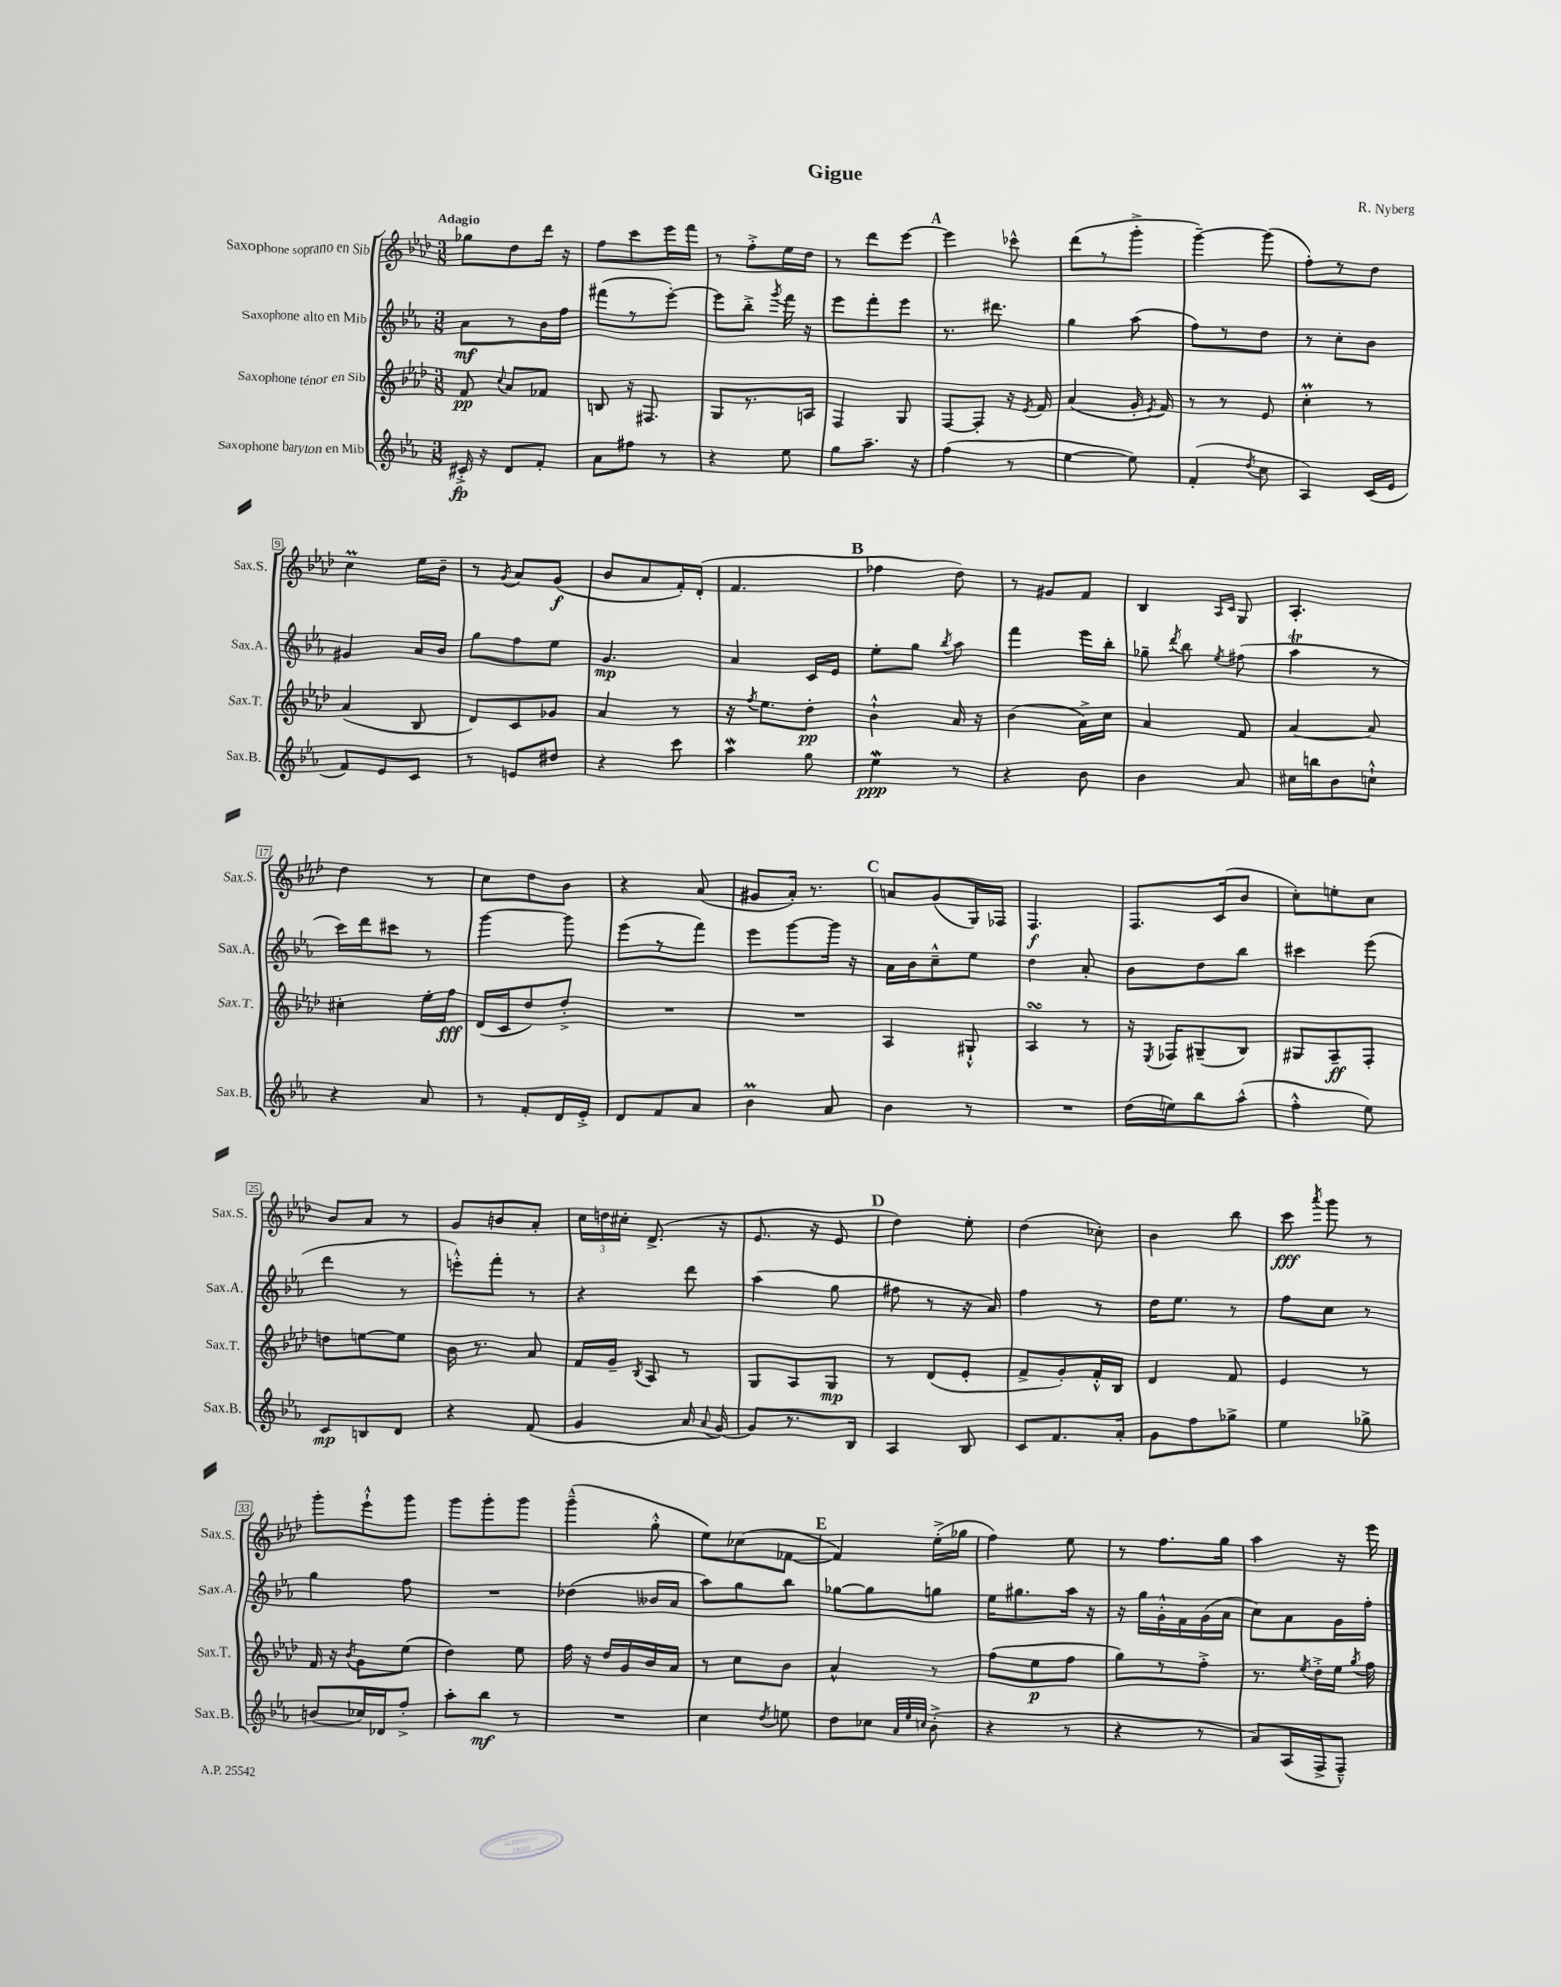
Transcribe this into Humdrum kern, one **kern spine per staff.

**kern	**dynam	**kern	**dynam	**kern	**dynam	**kern	**dynam
*part4	*part4	*part3	*part3	*part2	*part2	*part1	*part1
*staff4	*staff4	*staff3	*staff3	*staff2	*staff2	*staff1	*staff1
*I"Saxophone baryton en Mib	*	*I"Saxophone ténor en Sib	*	*I"Saxophone alto en Mib	*	*I"Saxophone soprano en Sib	*
*I'Sax.B.	*	*I'Sax.T.	*	*I'Sax.A.	*	*I'Sax.S.	*
*clefG2	*	*clefG2	*	*clefG2	*	*clefG2	*
*k[b-e-a-]	*	*k[b-e-a-d-]	*	*k[b-e-a-]	*	*k[b-e-a-d-]	*
*M3/8	*	*M3/8	*	*M3/8	*	*M3/8	*
=1	=1	=1	=1	=1	=1	=1	=1
!	!	!	!	!	!	!LO:TX:a:B:t=Adagio	!
16c#X'^/	fp	8f/	pp	8a-\L	mf	8gg-X\L	.
16r	.	.	.	.	.	.	.
.	.	8qqcc/	.	.	.	.	.
8d/L	.	8a-/L	.	8r	.	8dd-\	.
8f'/J	.	8f-X/J	.	16b-\L	.	16ddd-\Jk	.
.	.	.	.	16ff\JJ	.	16r	.
=2	=2	=2	=2	=2	=2	=2	=2
8a-\L	.	8Bn/	.	(8fff#X\L	.	8ff\L	.
8ff#X\J	.	16r	.	8r	.	8ccc\	.
.	.	8.F#X/	.	.	.	.	.
8r	.	.	.	[8eee-'\J)	.	16eee-\L	.
.	.	.	.	.	.	16fff\JJ	.
=3	=3	=3	=3	=3	=3	=3	=3
4r	.	8G/L	.	8eee-\L]	.	8r	.
.	.	8.r	.	8bb-'^\J	.	8ff'^\L	.
.	.	.	.	8qggg/	.	.	.
8ee-\	.	.	.	16fff\	.	16ee-\L	.
.	.	16An/Jk	.	16r	.	16dd-\JJ	.
=4	=4	=4	=4	=4	=4	=4	=4
8gg\L	.	4F/	.	8eee-\L	.	8r	.
8.aa-~\J	.	.	.	8fff'\	.	8ddd-\L	.
.	.	8G/	.	8eee-\J	.	[8eee-\J	.
16r	.	.	.	.	.	.	.
!!LO:REH:place=s1:t=A
=5	=5	=5	=5	=5	=5	=5	=5
(4ff\	.	[8F/L	.	8.r	.	4eee-\]	.
.	.	8F'/J]	.	.	.	.	.
.	.	.	.	8.ddd#X\	.	.	.
8r	.	16r	.	.	.	8ccc-X^^\	.
.	.	8qe-/	.	.	.	.	.
.	.	16f/	.	.	.	.	.
=6	=6	=6	=6	=6	=6	=6	=6
[4ee-\	.	(4a-/	.	4gg\	.	(8ddd-\L	.
.	.	.	.	.	.	8r	.
8ee-\])	.	16g'/	.	(8aa-\	.	8ggg'^\J	.
.	.	8qe-/	.	.	.	.	.
.	.	16f/)	.	.	.	.	.
=7	=7	=7	=7	=7	=7	=7	=7
(4f'/	.	8r	.	8ff\L)	.	[4ggg~\)	.
.	.	8r	.	8r	.	.	.
8qdd/	.	.	.	.	.	.	.
8cc\	.	8e-/	.	8dd\J	.	(8ggg\]	.
=8	=8	=8	=8	=8	=8	=8	=8
4A-/)	.	4ccm'\	.	8r	.	8ff'\L)	.
.	.	.	.	8cc'\L	.	8r	.
(16c/LL	.	8r	.	8b-\J	.	8dd-\J	.
16e-/JJ	.	.	.	.	.	.	.
!!LO:LB:g=z
=9	=9	=9	=9	=9	=9	=9	=9
8f/L)	.	(4a-/	.	4g#X/	.	4ccm\	.
8e-/	.	.	.	.	.	.	.
8c/J	.	8B-/	.	16a-/LL	.	16ee-\LL	.
.	.	.	.	16b-/JJ	.	16b-~\JJ	.
=10	=10	=10	=10	=10	=10	=10	=10
8r	.	8d-/L)	.	8gg\L	.	8r	.
.	.	.	.	.	.	8qg/	.
8en/L	.	8c/	.	8ff\	.	8a-/L	.
8dd#X/J	.	8g-X/J	.	8ee-\J	.	(8g/J	f
=11	=11	=11	=11	=11	=11	=11	=11
4r	.	4a-/	.	4.g/	mp	8b-/L	.
.	.	.	.	.	.	8a-/	.
8ccc\	.	8r	.	.	.	16f'/L)	.
.	.	.	.	.	.	(16d-'/JJ	.
=12	=12	=12	=12	=12	=12	=12	=12
4aa-w\	.	16r	.	4a-/	.	4.f/	.
.	.	8qff/	.	.	.	.	.
.	.	8.ee-\L	.	.	.	.	.
8gg\	.	8dd-'\J	pp	16c/LL	.	.	.
.	.	.	.	16e-/JJ	.	.	.
!!LO:REH:place=s1:t=B
=13	=13	=13	=13	=13	=13	=13	=13
4ee-w\	ppp	4b-`^^\	.	8ee-'\L	.	4ff-X\	.
.	.	.	.	8gg\J	.	.	.
.	.	.	.	8qbb-/	.	.	.
8r	.	16a-/	.	8aa-\	.	8dd-\)	.
.	.	16r	.	.	.	.	.
=14	=14	=14	=14	=14	=14	=14	=14
4r	.	(4b-\	.	4fff\	.	8r	.
.	.	.	.	.	.	8g#X/L	.
8b-\	.	16a-^\LL)	.	16eee-\LL	.	8f/J	.
.	.	16cc\JJ	.	16bb-'\JJ	.	.	.
=15	=15	=15	=15	=15	=15	=15	=15
4b-\	.	4a-/	.	8gg-X~\	.	4B-/	.
.	.	.	.	8qddd/	.	.	.
.	.	.	.	8bb-\	.	.	.
.	.	.	.	.	.	16qqA-/LL	.
.	.	.	.	8qee-/	.	16qqc/JJ	.
8a-/	.	8f/	.	(8ff#X\	.	8G/	.
=16	=16	=16	=16	=16	=16	=16	=16
16cc#X\LL	.	[4a-/	.	4aa-T\	.	4.A-'/	.
16bbn\J	.	.	.	.	.	.	.
8b-\	.	.	.	.	.	.	.
8ccn`^^\J	.	8a-/]	.	8r	.	.	.
!!LO:LB:g=z
=17	=17	=17	=17	=17	=17	=17	=17
4r	.	4cc#X'\	.	16ccc\LL)	.	4dd-\	.
.	.	.	.	16ddd\J	.	.	.
.	.	.	.	8ccc#X\J	.	.	.
8a-/	.	16ee-'\LL	.	8r	.	8r	.
.	.	16ff\JJ	fff	.	.	.	.
=18	=18	=18	=18	=18	=18	=18	=18
8r	.	(16d-/LL	.	[4ggg\	.	8cc\L	.
.	.	16c/J	.	.	.	.	.
8f'/L	.	8dd-/)	.	.	.	8dd-\	.
16d/L	.	8dd-'^/J	.	8ggg\]	.	8b-\J	.
16e-'^/JJ	.	.	.	.	.	.	.
=19	=19	=19	=19	=19	=19	=19	=19
8d/L	.	4.r	.	(8eee-\L	.	4r	.
8f/	.	.	.	8r	.	.	.
8a-/J	.	.	.	8fff\J)	.	(8a-/	.
=20	=20	=20	=20	=20	=20	=20	=20
4b-M\	.	4.r	.	8eee-\L	.	8g#X/L	.
.	.	.	.	[8ggg\	.	16a-'/Jk)	.
.	.	.	.	.	.	8.r	.
8a-/	.	.	.	16ggg\Jk]	.	.	.
.	.	.	.	16r	.	.	.
!!LO:REH:place=s1:t=C
=21	=21	=21	=21	=21	=21	=21	=21
4b-\	.	4A-/	.	16a-\LL	.	8an/L	.
.	.	.	.	16b-\J	.	.	.
.	.	.	.	8cc~^^\	.	(8g/	.
8r	.	8G#X`^^/	.	8ee-\J	.	16G/L)	.
.	.	.	.	.	.	16F-X/JJ	.
=22	=22	=22	=22	=22	=22	=22	=22
4.r	.	4A-sSSs/	.	4dd\	.	4.F/	f
.	.	8r	.	8a-'/	.	.	.
=23	=23	=23	=23	=23	=23	=23	=23
(16dd\LL	.	16r	.	8b-\L	.	8.F/L	.
.	.	8qE-/	.	.	.	.	.
16een\J)	.	16F-X/KL	.	.	.	.	.
8bb-\	.	(8G#X~/	.	8dd\	.	.	.
.	.	.	.	.	.	(16c/k	.
(8aa-^^\J	.	8B-/J)	.	8bb-\J	.	8b-/J	.
=24	=24	=24	=24	=24	=24	=24	=24
4ff'^^\	.	8G#X/L	.	4ccc#X\	.	8cc'\L)	.
.	.	8A-~/	ff	.	.	8een'\	.
8ee-\)	.	8F'/J	.	(8eee-\	.	8cc\J	.
!!LO:LB:g=z
=25	=25	=25	=25	=25	=25	=25	=25
8c/L	mp	8ddn\L	.	4ddd\	.	8b-/L	.
8Bn/	.	[8een\	.	.	.	8a-/J	.
8d/J	.	8ee\J]	.	8r	.	8r	.
=26	=26	=26	=26	=26	=26	=26	=26
4r	.	16b-\	.	8eeen'^^\L)	.	8g/L	.
.	.	8.r	.	.	.	.	.
.	.	.	.	8fff'\J	.	8bn/	.
(8f/	.	8a-/	.	8r	.	8a-'/J	.
=27	=27	=27	=27	=27	=27	=27	=27
4g/	.	16f/LL	.	4r	.	24cc\LL	.
.	.	.	.	.	.	24ddn\	.
.	.	16g~/JJ	.	.	.	.	.
.	.	.	.	.	.	24cc#X'\JJ	.
.	.	8qB-/	.	.	.	.	.
.	.	8A-/	.	.	.	(8.d-^/	.
16a-/	.	8r	.	8ddd\	.	.	.
8qqa-/	.	.	.	.	.	.	.
[16g/)	.	.	.	.	.	16r	.
=28	=28	=28	=28	=28	=28	=28	=28
8g/L]	.	8G/L	.	(4aa-\	.	8.e-/	.
8.r	.	8A-/	.	.	.	.	.
.	.	.	.	.	.	16r	.
.	.	8G/J	mp	8gg\	.	8e-/	.
16B-/Jk	.	.	.	.	.	.	.
!!LO:REH:place=s1:t=D
=29	=29	=29	=29	=29	=29	=29	=29
4A-/	.	8r	.	8ff#X\	.	4dd-\)	.
.	.	(8d-/L	.	8r	.	.	.
8B-/	.	8e-'/J	.	16r	.	8ee-'\	.
.	.	.	.	16a-/)	.	.	.
=30	=30	=30	=30	=30	=30	=30	=30
8c/L	.	8f^/L	.	4ff\	.	(4dd-\	.
8.f/	.	8g'/)	.	.	.	.	.
.	.	16f'^^/L	.	8r	.	8cc-X'\)	.
16a-'/Jk	.	16B-/JJ	.	.	.	.	.
=31	=31	=31	=31	=31	=31	=31	=31
8g\L	.	4d-/	.	16dd\KL	.	4b-\	.
.	.	.	.	8.ee-\J	.	.	.
8ff\	.	.	.	.	.	.	.
8gg-X^\J	.	8f/	.	8r	.	8bb-\	.
=32	=32	=32	=32	=32	=32	=32	=32
4ee-\	.	4e-/	.	8ff\L	.	8ccc\	fff
.	.	.	.	.	.	8qaaa-/	.
.	.	.	.	8cc\J	.	8ggg\	.
8gg-X^\	.	8r	.	8r	.	8r	.
!!LO:LB:g=z
=33	=33	=33	=33	=33	=33	=33	=33
(8bn/L	.	16f/	.	4gg\	.	8ggg'\L	.
.	.	16r	.	.	.	.	.
.	.	8qb-/	.	.	.	.	.
16cc-X/L)	.	8g\L	.	.	.	8eee-`^^\	.
16d-X/J	.	.	.	.	.	.	.
8ff'^/J	.	(8ee-\J	.	8ff\	.	8ggg\J	.
=34	=34	=34	=34	=34	=34	=34	=34
8aa-'\L	.	4dd-\)	.	4.r	.	8ggg\L	.
8bb-\J	mf	.	.	.	.	8ggg'\	.
8r	.	8ee-\	.	.	.	8ggg\J	.
=35	=35	=35	=35	=35	=35	=35	=35
4.r	.	16ff\	.	(4dd-X\	.	(4ggg~^^\	.
.	.	16r	.	.	.	.	.
.	.	16dd-/LL	.	.	.	.	.
.	.	16g/	.	.	.	.	.
.	.	16b-/	.	16b--X/LL	.	8gg'^^\	.
.	.	16a-/JJ	.	16a-/JJ	.	.	.
=36	=36	=36	=36	=36	=36	=36	=36
4cc\	.	8r	.	8aa-\L)	.	8ee-\L)	.
.	.	8cc\L	.	8gg\	.	(8cc-X\	.
8qdd/	.	.	.	.	.	.	.
8een\	.	8b-\J	.	8bb-\J	.	[8f-X\J	.
!!LO:REH:place=s1:t=E
=37	=37	=37	=37	=37	=37	=37	=37
8dd\L	.	4a-^^/	.	[8gg-X\L	.	4f-/])	.
8cc-X\J	.	.	.	8gg-\]	.	.	.
32qqa-/LLL	.	.	.	.	.	.	.
32qqee-/	.	.	.	.	.	.	.
32qqccn/JJJ	.	.	.	.	.	.	.
(8b-'^\	.	8r	.	8ggn\J	.	(16ee-'^\LL	.
.	.	.	.	.	.	16gg-X\JJ	.
=38	=38	=38	=38	=38	=38	=38	=38
4r	.	(8ff\L	.	16ee-\KL	.	4ff\)	.
.	.	.	.	8.gg#X\	.	.	.
.	.	8ee-\	p	.	.	.	.
8r	.	8ff\J	.	16aa-\Jk	.	8ee-\	.
.	.	.	.	16r	.	.	.
=39	=39	=39	=39	=39	=39	=39	=39
4r	.	8gg\L)	.	16r	.	8r	.
.	.	.	.	16gg\LL	.	.	.
.	.	8r	.	16g'^^\	.	8.ff\L	.
.	.	.	.	16f\	.	.	.
8r	.	8ff'^\J	.	(16g\	.	.	.
.	.	.	.	16a-\JJ	.	16gg\Jk	.
=40	=40	=40	=40	=40	=40	=40	=40
8a-/L)	.	8.r	.	8cc\L)	.	4aa-\	.
(16A-/L	.	.	.	8a-\	.	.	.
.	.	8qee-/	.	.	.	.	.
16F^/J	.	16dd-'^\LL	.	.	.	.	.
8F~^^/J)	.	16ee-\JJ	.	16g\L	.	16r	.
.	.	8qgg/	.	.	.	.	.
.	.	16ff\	.	16ff'\JJ	.	16eee-\	.
==	==	==	==	==	==	==	==
*-	*-	*-	*-	*-	*-	*-	*-
